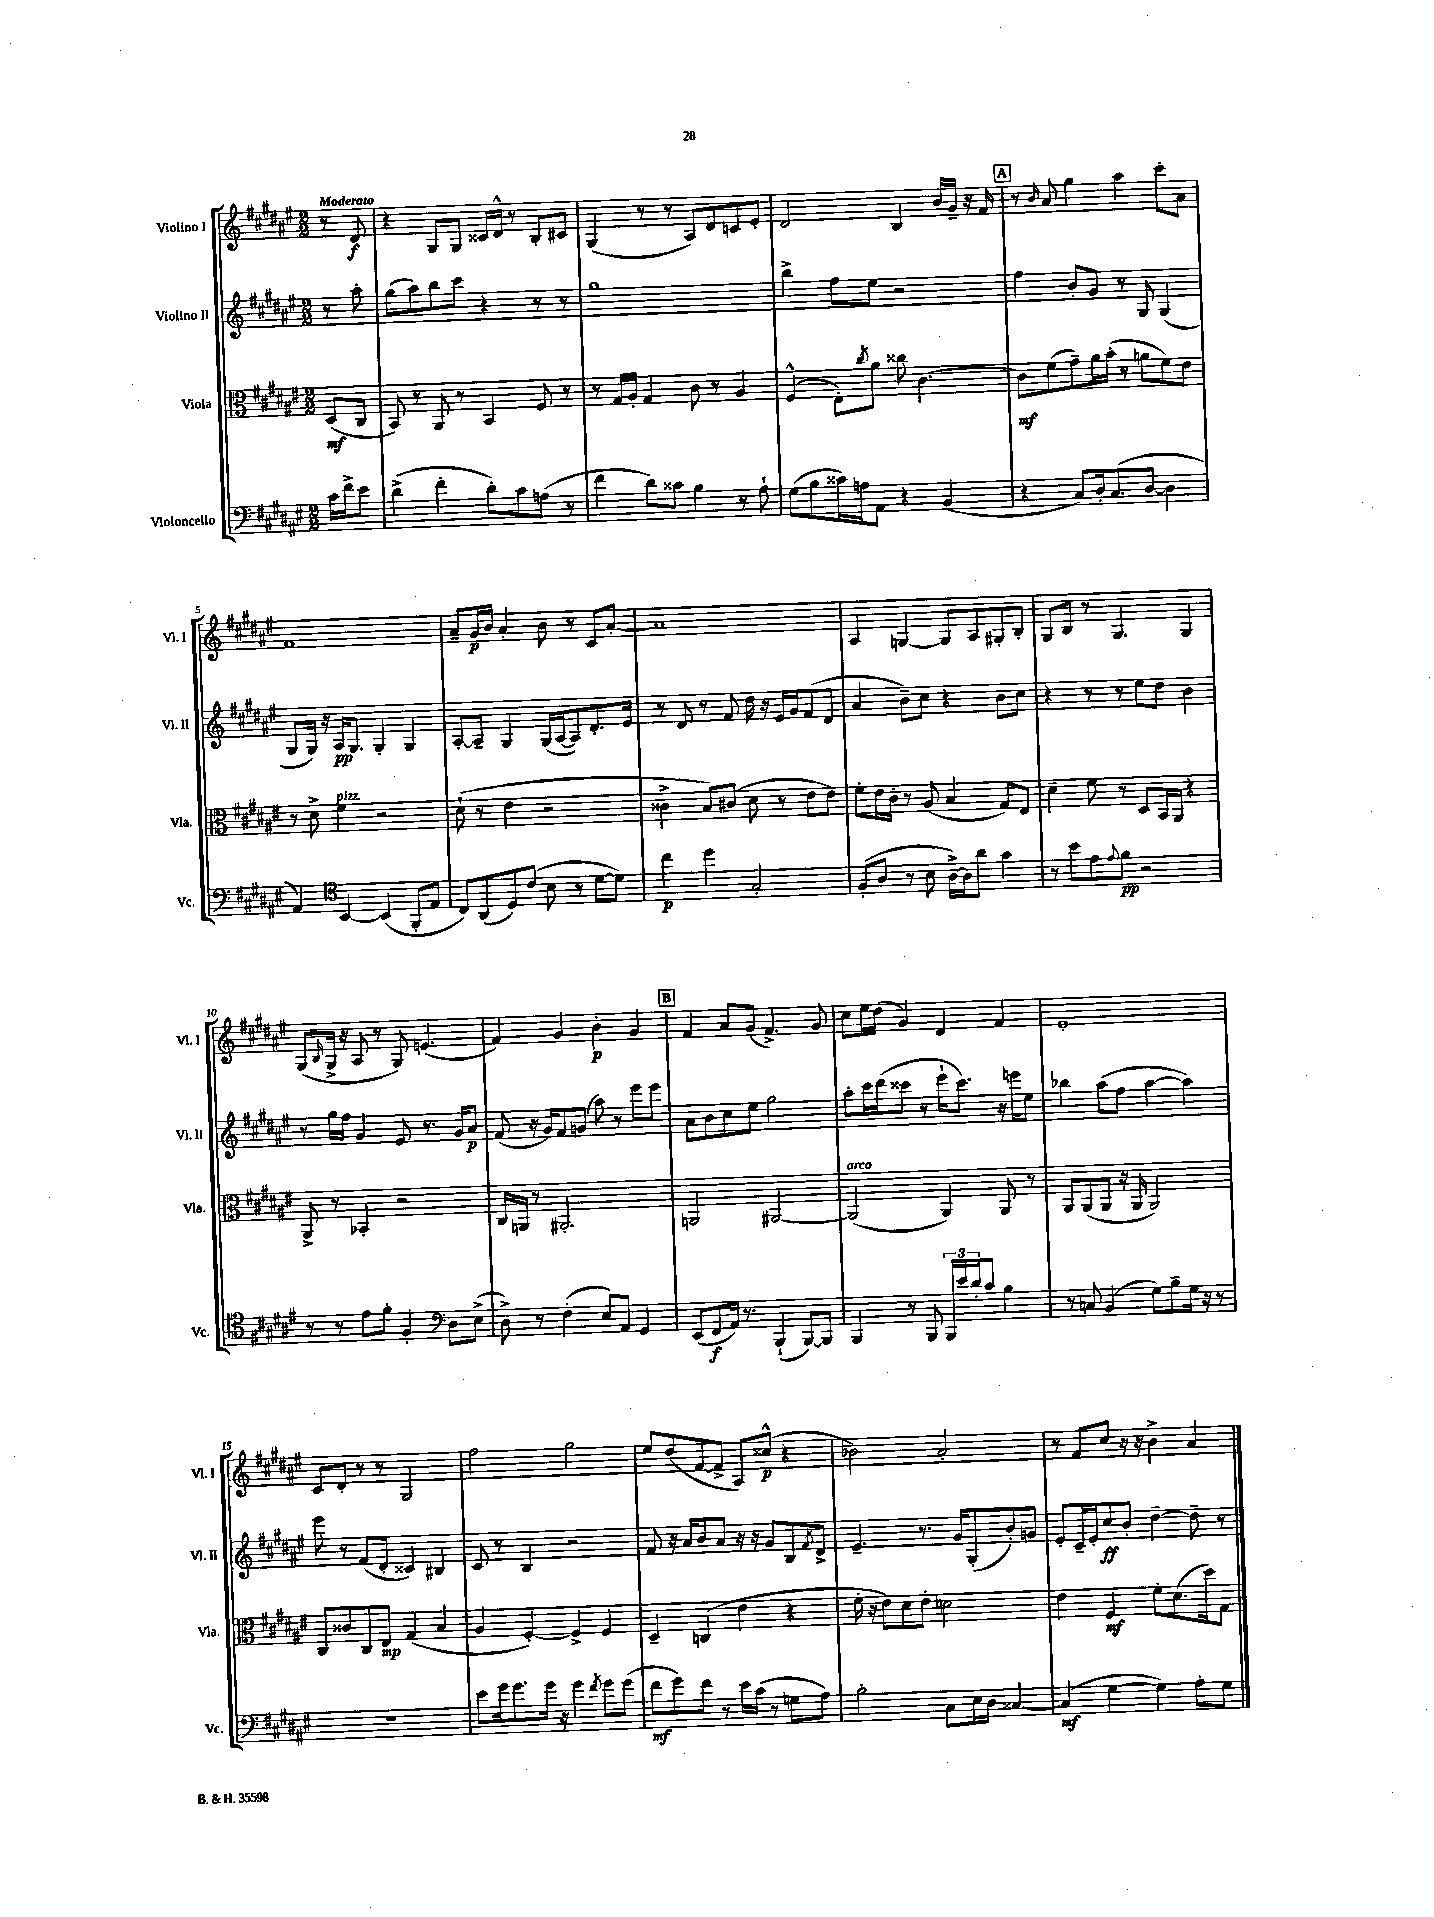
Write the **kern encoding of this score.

**kern	**dynam	**kern	**dynam	**kern	**dynam	**kern	**dynam
*part4	*part4	*part3	*part3	*part2	*part2	*part1	*part1
*staff4	*staff4	*staff3	*staff3	*staff2	*staff2	*staff1	*staff1
*I"Violoncello	*	*I"Viola	*	*I"Violino II	*	*I"Violino I	*
*I'Vc.	*	*I'Vla.	*	*I'Vl. II	*	*I'Vl. I	*
*clefF4	*	*clefC3	*	*clefG2	*	*clefG2	*
*k[f#c#g#d#a#e#]	*	*k[f#c#g#d#a#e#]	*	*k[f#c#g#d#a#e#]	*	*k[f#c#g#d#a#e#]	*
*M2/2	*	*M2/2	*	*M2/2	*	*M2/2	*
=	=	=	=	=	=	=	=
!	!	!	!	!	!	!LO:TX:a:B:t=Moderato	!
16c#\LL	.	(8D#/L	mf	8r	.	8r	.
16f#^\J	.	.	.	.	.	.	.
8e#\J	.	8C#/J	.	8aa#'\	.	8d#/	f
=1	=1	=1	=1	=1	=1	=1	=1
(4d#^\	.	8BB/)	.	(8gg#\L	.	4r	.
.	.	8r	.	8aa#\)	.	.	.
4f#'\	.	8AA#/	.	8bb\	.	8G#/L	.
.	.	8r	.	8ccc#\J	.	8G#/J	.
8d#'\L)	.	4BB/	.	4r	.	16c##X/LL	.
.	.	.	.	.	.	16d#^^/JJ	.
8c#\	.	.	.	.	.	8r	.
(8An\J	.	8F#/	.	8r	.	8B'/L	.
8r	.	8r	.	8r	.	8c#X/J	.
=2	=2	=2	=2	=2	=2	=2	=2
4f#\	.	8r	.	1gg#	.	(4G#/	.
.	.	16G#/LL	.	.	.	.	.
.	.	16A#'/JJ	.	.	.	.	.
8d#\L)	.	4G#/	.	.	.	8r	.
8c##X\J	.	.	.	.	.	8r	.
4B\	.	8c#\	.	.	.	8A#/L)	.
.	.	8r	.	.	.	8d#/	.
8r	.	4A#/	.	.	.	8cn/	.
8A#`\	.	.	.	.	.	8e#'/J	.
=3	=3	=3	=3	=3	=3	=3	=3
(8G#\L	.	(4F#^^/	.	4bb^\	.	2d#/	.
8B\	.	.	.	.	.	.	.
16c##X\L)	.	8E#'\L)	.	8ff#\L	.	.	.
16An\J	.	.	.	.	.	.	.
.	.	8qcc#/	.	.	.	.	.
8AA#\J	.	8a#\J	.	8ee#\J	.	.	.
4r	.	8cc##X\	.	2r	.	4B/	.
.	.	[4.c#\	.	.	.	.	.
(4BB/	.	.	.	.	.	16b/LL	.
.	.	.	.	.	.	16g#~/JJ	.
.	.	.	.	.	.	16r	.
.	.	.	.	.	.	16f#/	.
!!LO:REH:place=s1:t=A
=4	=4	=4	=4	=4	=4	=4	=4
4r	.	8c#\L]	mf	4ff#\	.	8r	.
.	.	.	.	.	.	16qqb/	.
.	.	(8f#\	.	.	.	8a#/	.
8C#/L)	.	8g#~\)	.	8b'/L	.	4gg#\	.
16D#'/k	.	16a#\L	.	8g#/J	.	.	.
(8.C#/	.	(16b'\JJ	.	.	.	.	.
.	.	8r	.	8r	.	4aa#\	.
[8D#/J	.	8an\L	.	8G#/	.	.	.
4D#\]	.	8f#\)	.	(4G#/	.	8ccc#'\L	.
.	.	8e#\J	.	.	.	8a#\J	.
!!LO:LB:g=z
=5	=5	=5	=5	=5	=5	=5	=5
4AA#/)	.	8r	.	8G#/L	.	1f#	.
.	.	8d#^\	.	16G#/Jk)	.	.	.
.	.	.	.	16r	.	.	.
*clefC4	*	*	*	*	*	*	*
!	!	!LO:TX:a:i:t=pizz.	!	!	!	!	!
[4BB/	.	4f#\	.	16A#/KL	pp	.	.
.	.	.	.	8.G#/J	.	.	.
(4BB/]	.	2r	.	4G#'/	.	.	.
8FF#'/L	.	.	.	4G#/	.	.	.
8E#/J	.	.	.	.	.	.	.
=6	=6	=6	=6	=6	=6	=6	=6
8C#/L)	.	(8d#`\	.	[8A#'/L	.	8a#~/L	.
(8AA#/	.	8r	.	8A#~/J]	.	16g#/L	p
.	.	.	.	.	.	16b/JJ	.
8D#/)	.	4e#\	.	4G#/	.	4a#'/	.
(8c#/J	.	.	.	.	.	.	.
8B\	.	2r	.	(16G#/LL	.	8b\	.
.	.	.	.	[16A#/J	.	.	.
8r	.	.	.	8A#/])	.	8r	.
[8d#\L	.	.	.	8.d#'/	.	8c#/L	.
8d#\J])	.	.	.	.	.	[8a#'/J	.
.	.	.	.	16e#/Jk	.	.	.
=7	=7	=7	=7	=7	=7	=7	=7
4cc#\	p	4c##X^\	.	8r	.	1a#]	.
.	.	.	.	8d#/	.	.	.
4dd#\	.	8B/L)	.	8r	.	.	.
.	.	(8c#X/J	.	8f#/	.	.	.
2G#'/	.	8d#\	.	16dd#\	.	.	.
.	.	.	.	16r	.	.	.
.	.	8r	.	16e#/LL	.	.	.
.	.	.	.	16g#/J	.	.	.
.	.	8e#\L	.	(8f#/	.	.	.
.	.	8e#\J)	.	8d#/J	.	.	.
=8	=8	=8	=8	=8	=8	=8	=8
(8F#'/L	.	8f#'\L	.	4a#/	.	4A#/	.
8A#/J	.	16e#\L	.	.	.	.	.
.	.	16c#'\JJ	.	.	.	.	.
8r	.	8r	.	8b~\L)	.	[4Gn/	.
8B\	.	(8A#/	.	8cc#\J	.	.	.
[16A#^\LL)	.	4B/	.	4r	.	8G/L]	.
16A#\J]	.	.	.	.	.	.	.
8a#\J	.	.	.	.	.	8A#/	.
4g#\	.	8G#/L)	.	8b\L	.	8G#X'/	.
.	.	8E#/J	.	8cc#\J	.	8B'/J	.
=9	=9	=9	=9	=9	=9	=9	=9
8r	.	4d#~\	.	4r	.	8G#/L	.
8b\L	.	.	.	.	.	8B/J	.
8e#\	.	8f#\	.	8r	.	8r	.
8qqe#/	.	.	.	.	.	.	.
8f#\J	pp	8r	.	8r	.	4.G#/	.
2r	.	8D#/L	.	8ee#\L	.	.	.
.	.	16BB/L	.	8dd#\J	.	.	.
.	.	16AA#/JJ	.	.	.	.	.
.	.	4r	.	4b\	.	4G#/	.
!!LO:LB:g=z
=10	=10	=10	=10	=10	=10	=10	=10
8r	.	8AA#^/	.	8r	.	(8G#/L	.
.	.	.	.	.	.	16qqB/	.
8r	.	8r	.	16gg#\LL	.	16G#^/Jk	.
.	.	.	.	16ff#\JJ	.	16r	.
8e#\L	.	4BB-X'/	.	4g#/	.	8A#/	.
8f#'\J	.	.	.	.	.	8r	.
4F#'/	.	2r	.	8e#/	.	8G#/)	.
.	.	.	.	8.r	.	(4.en/	.
*clefF4	*	*	*	*	*	*	*
8D#\L	.	.	.	.	.	.	.
.	.	.	.	16g#/KL	.	.	.
(8E#^\J	.	.	.	8a#/J	p	.	.
=11	=11	=11	=11	=11	=11	=11	=11
8D#^\)	.	16C#/LL	.	(8f#/	.	4f#/)	.
.	.	16AAn/JJ	.	.	.	.	.
8r	.	8r	.	16r	.	.	.
.	.	.	.	16g#/KL)	.	.	.
(4F#'\	.	2.AA#X'/	.	8f#/	.	4g#/	.
.	.	.	.	(8gn/J	.	.	.
8E#/L)	.	.	.	8aa#\)	.	4b'\	p
8AA#/J	.	.	.	8r	.	.	.
4GG#/	.	.	.	8eee#\L	.	4g#/	.
.	.	.	.	8eee#\J	.	.	.
!!LO:REH:place=s1:t=B
=12	=12	=12	=12	=12	=12	=12	=12
(8EE#/L	.	2AAn/	.	8a#\L	.	4f#/	.
8FF#/	f	.	.	8b\	.	.	.
16AA#/Jk)	.	.	.	8cc#\	.	8a#/L	.
8.r	.	.	.	.	.	.	.
.	.	.	.	8ee#\J	.	(8g#/J	.
(4BBB`/	.	[2AA#X/	.	2gg#\	.	4.f#^/)	.
[8BBB/L)	.	.	.	.	.	.	.
8BBB/J]	.	.	.	.	.	8g#/	.
=13	=13	=13	=13	=13	=13	=13	=13
!	!	!LO:TX:a:i:t=arco	!	!	!	!	!
4BBB/	.	(2AA#/]	.	8aa#'\L	.	8cc#\L	.
.	.	.	.	16ccc#\L	.	16ee#\L	.
.	.	.	.	(16ddd#\J	.	(16dd#\JJ	.
8r	.	.	.	8ccc##X\J	.	4g#/)	.
8BBB/	.	.	.	8r	.	.	.
24BBB/LL	.	4AA#/)	.	16eee#`\KL	.	4d#/	.
24e#/	.	.	.	.	.	.	.
.	.	.	.	8.ccc##\J)	.	.	.
24d#'/J	.	.	.	.	.	.	.
8c#/J	.	.	.	.	.	.	.
4B\	.	8AA#/	.	16r	.	4f#/	.
.	.	.	.	16eeen\KL	.	.	.
.	.	8r	.	8ee#\J	.	.	.
=14	=14	=14	=14	=14	=14	=14	=14
8r	.	8AA#/L	.	4bb-X\	.	1e#'	.
8Cn/	.	(8AA#/	.	.	.	.	.
(4BB/	.	8AA#/J	.	(8aa#\L	.	.	.
.	.	16r	.	8ff#\J	.	.	.
.	.	16AA#/	.	.	.	.	.
8G#\L)	.	2AA#/)	.	[4aa#\	.	.	.
8B~\	.	.	.	.	.	.	.
16G#\Jk	.	.	.	4aa#\])	.	.	.
16r	.	.	.	.	.	.	.
8r	.	.	.	.	.	.	.
!!LO:LB:g=z
=15	=15	=15	=15	=15	=15	=15	=15
1r	.	8C#/L	.	8eee#\	.	8c#/L	.
.	.	8c##X/	.	8r	.	8d#'/J	.
.	.	8C#/	.	(8f#/L	.	8r	.
.	.	8E#/J	mp	8d#'/J	.	8r	.
.	.	(4G#/	.	4c##X/)	.	2G#/	.
.	.	4B/	.	4B#X/	.	.	.
=16	=16	=16	=16	=16	=16	=16	=16
8e#\L	.	4A#/	.	8c#/	.	2ff#\	.
16g#\k	.	.	.	8r	.	.	.
8.g#\	.	.	.	.	.	.	.
.	.	[4F#'/)	.	4B/	.	.	.
16g#\Jk	.	.	.	.	.	.	.
16r	.	.	.	.	.	.	.
4g#\	.	4F#^/]	.	2r	.	2gg#\	.
8qf#/	.	.	.	.	.	.	.
8g#\L	.	4F#/	.	.	.	.	.
(8g#\J	.	.	.	.	.	.	.
=17	=17	=17	=17	=17	=17	=17	=17
8f#\L	mf	4D#~/	.	8f#/	.	8ee#/L	.
8g#\)	.	.	.	16r	.	(8dd#/	.
.	.	.	.	16a#/KL	.	.	.
8f#\J	.	(4Cn/	.	8b/	.	[8f#/	.
8r	.	.	.	8a#/J	.	8f#^/J]	.
16e#\LL	.	4e#\	.	16r	.	8A#/L)	.
(16c#\JJ	.	.	.	16r	.	.	.
8r	.	.	.	8g#/L	.	(8cc##X^^/J	p
8Gn\L	.	4r	.	8B/	.	4r	.
.	.	.	.	8qf#/	.	.	.
8A#\J)	.	.	.	8d#^/J	.	.	.
=18	=18	=18	=18	=18	=18	=18	=18
2B'\	.	16f#'\	.	4.e#~/	.	2b-X\)	.
.	.	16r	.	.	.	.	.
.	.	8e#\L)	.	.	.	.	.
.	.	8d#\	.	.	.	.	.
.	.	8e#'\J	.	8.r	.	.	.
8C#\L	.	2dn\	.	.	.	2a#'/	.
.	.	.	.	16g#/KL	.	.	.
16E#\L	.	.	.	(8G#'/	.	.	.
16D#\JJ	.	.	.	.	.	.	.
[4C##X/	.	.	.	8b'/)	.	.	.
.	.	.	.	8gn/J	.	.	.
=19	=19	=19	=19	=19	=19	=19	=19
(4C##/]	mf	4e#\	.	8e#'/L	.	8r	.
.	.	.	.	16c#~/L	.	8f#/L	.
.	.	.	.	16e#'/J	.	.	.
[4G#\	.	4F#/	mf	8cc#/	ff	8cc#/J	.
.	.	.	.	8b'/J	.	16r	.
.	.	.	.	.	.	16r	.
4G#\])	.	8f#'\L	.	[4dd#~\	.	4b^\	.
.	.	(8.d#\	.	.	.	.	.
8A#'\L	.	.	.	8dd#~\]	.	4a#/	.
.	.	16dd#\k)	.	.	.	.	.
8G#\J	.	8G#\J	.	8r	.	.	.
==	==	==	==	==	==	==	==
*-	*-	*-	*-	*-	*-	*-	*-
